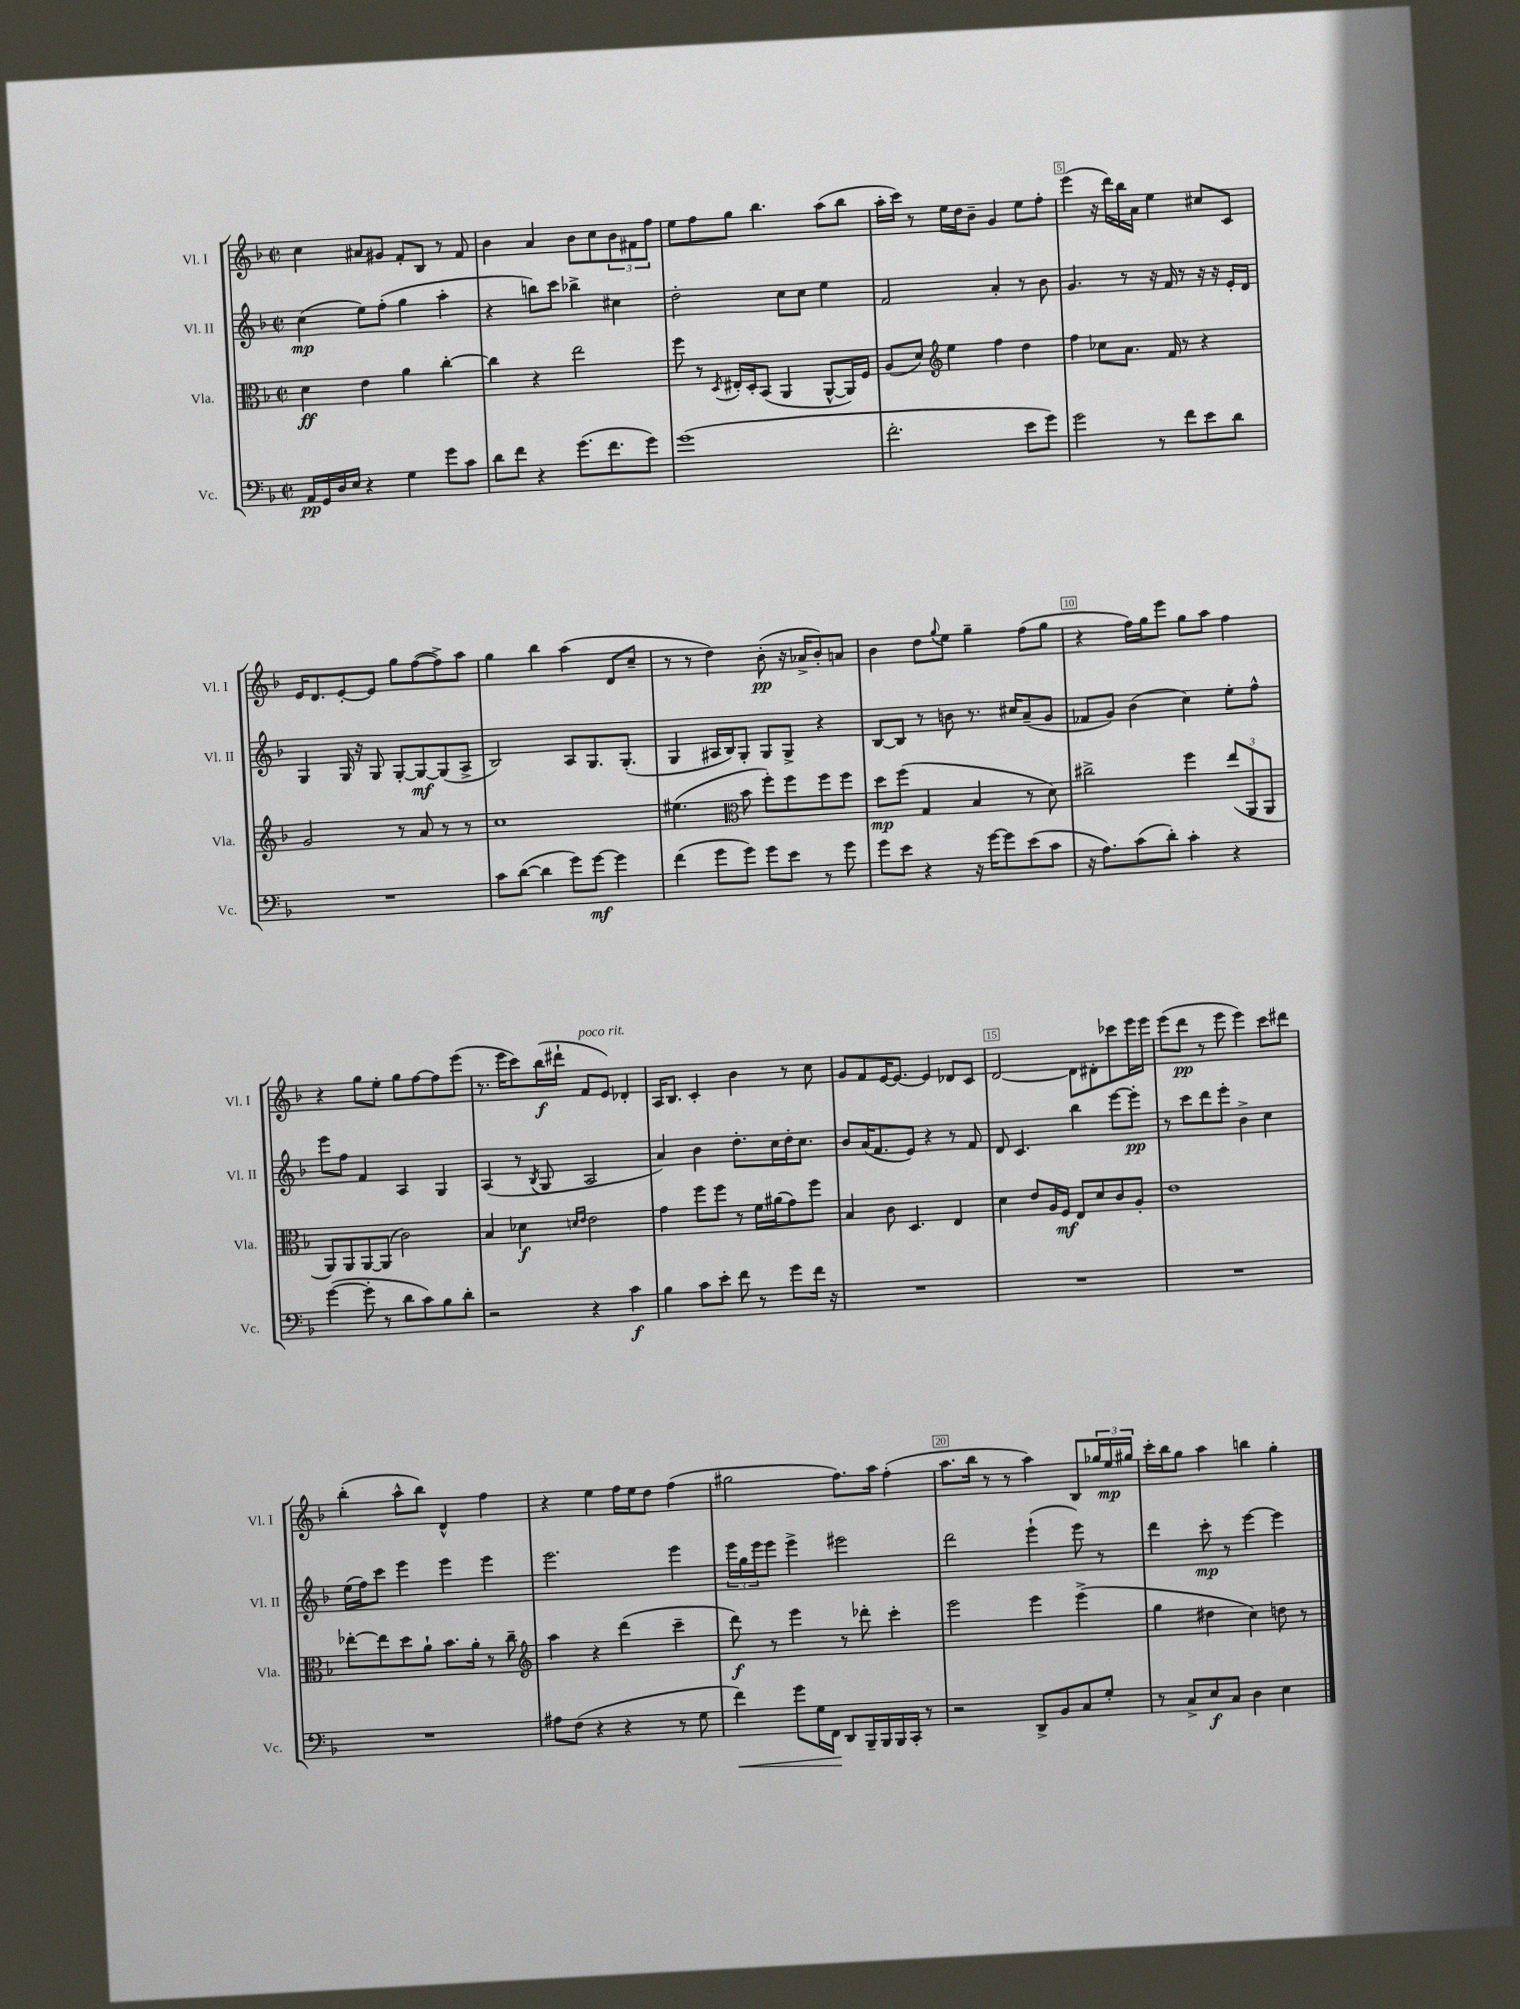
<<
\new StaffGroup <<
\new Staff = "s0" \with { instrumentName = "Vl. I" shortInstrumentName = "Vl. I" } {
    \clef treble \key f \major \defaultTimeSignature \time 2/2
    c''4 ais'8 gis'8 f'8-. bes8 r8 f'8 |
    bes'4 a'4 bes'8 c''8 \tuplet 3/2 { bes'8 fis'8 f''8 } |
    e''8 f''8 g''8 bes''4. a''8( bes''8 |
    a''16-. c'''16) r8 e''16 d''16 bes'8-- g'4 e''8 f''8-. |
    e'''4( r16 d'''16) bes''16 a'16 e''4 cis''8 c'8 |
    e'16 d'8. e'8~-. e'8 g''8 f''8~( f''8->) a''8 |
    g''4 bes''4 a''4( d'8 c''8-- |
    r8 r8 d''4) bes'8-.\pp( r16 aes'16-> bes'8-.) a'8 |
    bes'4 d''8 \appoggiatura { g''8 } e''8 g''4-- f''8( g''8 |
    r4 f''16) g''16 e'''8 g''8 a''8 f''4 |
    r4 g''8 e''8-. g''8 f''8~ f''8 e'''8( |
    r8. e'''16 c'''8) bes''16\f( dis'''16-! f'8^\markup { \italic "poco rit." } e'8) des'4-. |
    a16 bes8. c'4-. bes'4 r8 c''8 |
    g'8 f'8 e'16~ e'8.~ e'4 des'8 c'8 |
    d'2~ d'8 dis'8-. ces'''8 e'''16 e'''16 |
    e'''8( d'''8\pp r8 e'''8 e'''4) c'''8 dis'''8 |
    bes''4-.( a''8-^ bes''8) d'4-^ f''4 |
    r4 e''4 f''16 e''16 d''8 f''4( |
    gis''2 f''8.) a''16 f''4-.( |
    a''8. bes''16 r8 r8 a''4) bes8 \tuplet 3/2 { ges''16 e''16\mp gis''16 } |
    c'''16-. bes''16 g''8 a''4 b''4 g''4-. \bar "|." |
}
\new Staff = "s1" \with { instrumentName = "Vl. II" shortInstrumentName = "Vl. II" } {
    \clef treble \key f \major \defaultTimeSignature \time 2/2
    c''4\mp( e''8) f''8-.( g''4 a''4-. |
    r4 b''8) c'''8 bes''4-> cis''4 |
    d''2-. c''8 c''8 e''4 |
    f'2 a'4-. r8 bes'8 |
    g'4. r8 r16 f'16 r8 r16 r16 e'16-. d'16 |
    g4 g16 r16 g8 g8~-. g8~\mf g8( a8-> |
    bes2) a8 g8. g8.-.( |
    g4 ais16 bes16) g8-. g8 g8-> r4 |
    bes8~ bes8 r8 b'8 r8. cis''16 a'8--( g'8 |
    fes'8 g'8) bes'4( c''4) e''8-. f''8-^ |
    e'''8 f''8 f'4 a4 g4 |
    a4( r8 \acciaccatura { bes8 } g8 a2 |
    a'4) bes'4 d''8.-. c''16 d''16-. c''8. |
    bes'8 a'16( f'8. e'8) r4 r8 f'8 |
    d'8 c'4. bes''4 e'''8~ e'''8-.\pp |
    r8 c'''8 d'''8 e'''8-. bes'4-> c''4 |
    e''16( f''16) c'''8 e'''4 e'''4 e'''4 |
    e'''2. e'''4 |
    \tuplet 3/2 { e'''16 g''16 e'''16 } e'''8 e'''4-> eis'''2 |
    d'''2 e'''4-!( e'''8) r8 |
    d'''4 c'''8-.\mp r8 e'''4~ e'''4 \bar "|." |
}
\new Staff = "s2" \with { instrumentName = "Vla." shortInstrumentName = "Vla." } {
    \clef alto \key f \major \defaultTimeSignature \time 2/2
    d'4\ff e'4 a'4 c''4~-. |
    c''4 r4 e''2 |
    f''8 r8 \acciaccatura { d8 } eis16-. d16-. bes,8( a,4 a,8~-^ a,16) f16 |
    a8( d'8) \clef treble e''4 f''4 d''4 |
    f''4 ces''8 a'8. f'16 r8 r4 |
    g'2 r8 a'8 r8 r8 |
    c''1 |
    eis''4.( \clef alto bes'8 f''8-.) f''8 f''8 f''8 |
    d''8\mp f''8( g4 bes4 r8 d'8) |
    cis''2-> f''4 \tuplet 3/2 { e''8( a,8 a,8 } |
    a,8) a,8 a,8~ a,8( c'2) |
    bes4 des'4\f \grace { d'16 e'16 } e'2 |
    g'4 f''8 f''8 r8 f'16 ais'16( g'8) f''8 |
    bes4 c'8 d4. e4 |
    d'4 e'8 a16 f16\mf e8 d'8 c'8 a8-. |
    e'1 |
    ees''8~-. ees''8 d''8 a'8-! bes'8. a'16-. r8 c''8-- |
    \clef treble a''4 r4 d'''4( c'''4-- |
    d'''8\f) r8 e'''4 r8 des'''8-. c'''4-. |
    e'''2 e'''4 e'''4->( |
    g''4 dis''4 c''4) d''8 r8 \bar "|." |
}
\new Staff = "s3" \with { instrumentName = "Vc." shortInstrumentName = "Vc." } {
    \clef bass \key f \major \defaultTimeSignature \time 2/2
    a,16\pp g,16 d16 e16 r4 g4 g'8 c'8 |
    d'8 f'8 r4 g'8.( f'8. g'8) |
    g'1( |
    f'2.-. e'8 g'8) |
    g'2 r8 f'8 e'8 d'8 |
    R1 |
    c'8 d'8~( d'4 g'8) g'8~\mf g'4 |
    f'4( g'8 g'8) g'8 e'8 r8 g'8 |
    g'8 e'8 r4 r16 g'16~ g'8 e'8( c'8 |
    r16 a8.) c'8( d'8-.) c'4-. r4 |
    g'4~( g'8-. r8 d'8 c'8) bes8 d'8-. |
    r2 r4 c'4\f |
    bes4 c'8 e'8-. f'8 r8 g'8 f'16 r16 |
    R1 |
    R1 |
    R1 |
    R1 |
    ais8 f8( r4 r4 r8 g8 |
    f'4\<) g'8 g16 f,16\! d,8 bes,,16-- bes,,16 bes,,16 c,16-. r8 |
    r2 d,8-> bes,8 c8 g8-. |
    r8 c8-> e8\f c8 d4 e4 \bar "|." |
}
>>
>>
\layout { \context { \Score \override BarNumber.break-visibility = ##(#f #t #t) barNumberVisibility = #(every-nth-bar-number-visible 5) \override BarNumber.stencil = #(make-stencil-boxer 0.1 0.3 ly:text-interface::print) } }
